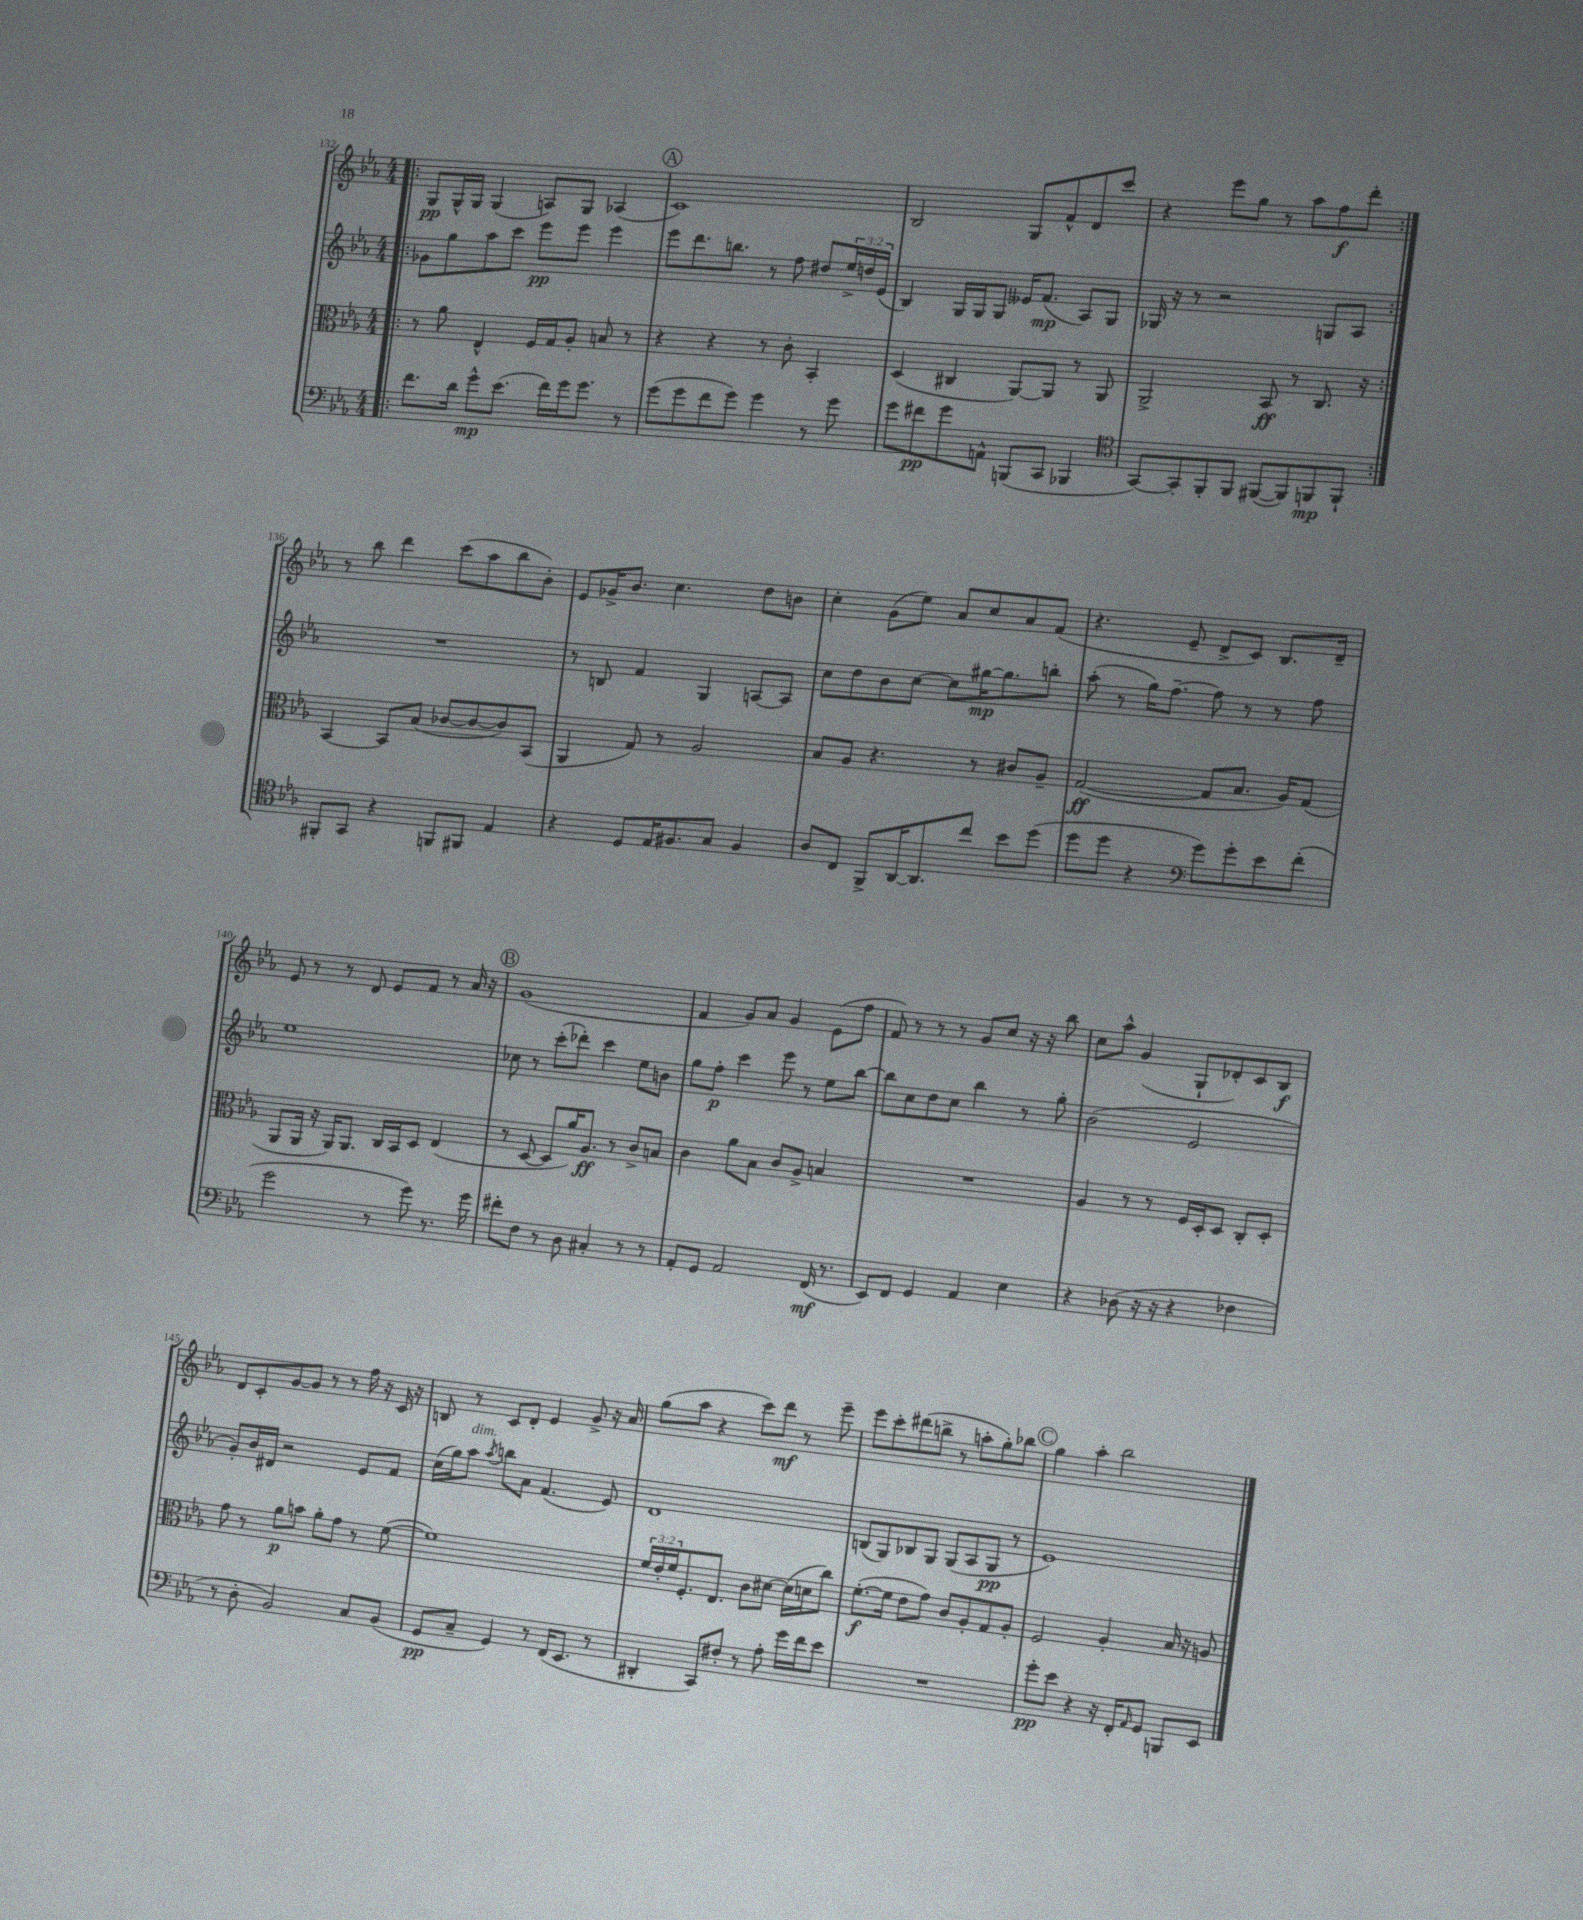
<<
\new StaffGroup <<
\new Staff = "s0" {
    \clef treble \key ees \major \numericTimeSignature \time 4/4
    \repeat volta 2 { \bar ".|:" g8\pp g16-^ g16 g4( a8) g8 aes4( |
    \mark \markup { \circle "A" } c'1) |
    bes2 g8 f'8-^ d'8 c'''8 |
    r4 ees'''8 g''8 r8 aes''8 f''8\f d'''8-. | }
    r8 bes''8 d'''4 c'''8( aes''8 bes''8 bes'8-.) |
    ees'8 ges'16-> bes'8. c''4. d''8 b'8 |
    c''4-. g'8( ees''8) aes'8 c''8 aes'8 f'8( |
    r4. ees'8-- d'8-> c'8) bes8. d'16-- |
    ees'8 r8 r8 d'8 ees'8 f'8 r8 aes'16 r16 |
    \mark \markup { \circle "B" } g'1( |
    f'4 g'8) aes'8 g'4 ees'8( f''8 |
    f'8) r8 r8 r8 g'8 c''8 r16 r16 bes''8 |
    c''8 aes''8-^ g'4( g8-! des'8-.) c'8 bes8\f |
    d'8 c'8-. g'8~ g'8 r8 r8 f''16 r16 c'16 r16 |
    b8 r8 c'8 d'8-. ees'4 g'8-> r16 aes'16 |
    g''8( aes''8 r4 c'''8) d'''8\mf r8 ees'''8-- |
    ees'''8 c'''8-. dis'''8( b''8-> r8 a''8-. g''8-.) bes''8 |
    \mark \markup { \circle "C" } g''4 aes''4-. bes''2 \bar "|." |
}
\new Staff = "s1" {
    \clef treble \key ees \major \numericTimeSignature \time 4/4 \override Staff.TupletNumber.text = #tuplet-number::calc-fraction-text
    \repeat volta 2 { \bar ".|:" ges'8 g''8 aes''8 c'''8 ees'''8\pp ees'''8 ees'''4 |
    \mark \markup { \circle "A" } ees'''8 d'''8. b''8. r8 f''8 dis''8 \tuplet 3/2 { ees''16-> d''16 ees'16( } |
    bes4) g16 g16 g8 eeses'16 f'8.\mp( aes8) g8 |
    ges16 r16 r8 r2 g8 aes8 | }
    R1 |
    r8 b8 f'4 g4 a8~ a8 |
    c''8 d''8 bes'8 c''8~ c''8 gis''16~\mp gis''8. b''8-. |
    aes''8-.( r8 g''16) f''8.~-- f''8 r8 r8 f''8 |
    ees''1 |
    \mark \markup { \circle "B" } ces''8 r8 c'''8-.( des'''8-.) c'''4 ees''8 b'8 |
    g''8 f''8-.\p c'''4 ees'''8 r8 ees''8 bes''8~ |
    bes''8 c''8 d''8 c''8 bes''4 r8 g''8-. |
    bes'2( ees'2 |
    g'8-.) bes'16 dis'16 r2 ees'8 f'8 |
    c''16( g''16) aes''8^\markup { \italic "dim." } \acciaccatura { aes''8 } b''8 aes'8 f'4.( ees'8) |
    d'1 |
    b8( g8) bes8 g8 g8( aes8 g8\pp r8 |
    \mark \markup { \circle "C" } ees'1) \bar "|." |
}
\new Staff = "s2" {
    \clef alto \key ees \major \numericTimeSignature \time 4/4 \override Staff.TupletNumber.text = #tuplet-number::calc-fraction-text
    \repeat volta 2 { \bar ".|:" r8 aes'8 ees4-^ f16 g16 aes8-. b8 r8 |
    \mark \markup { \circle "A" } r4 r4 r8 c'8-. bes,4-. |
    d4( cis4 aes,8~) aes,8 r8 aes,8 |
    aes,2-> bes,8\ff r8 c8. r16 | }
    bes,4~ bes,8 bes8( ces'8~ ces'8~ ces'8) bes,8( |
    aes,4 g8) r8 aes2 |
    bes8 aes8 r4. r8 cis'8 aes8-- |
    g2~\ff( g8 bes8. aes16) g8( |
    aes,8 aes,16 r16 aes,16) aes,8. c16 bes,16 d8 ees4( |
    \mark \markup { \circle "B" } r8 d8~ d8 aes'16) aes8.\ff r8 c'8-> b8 |
    c'4 aes'8 bes8 c'8 aes8-> b4 |
    R1 |
    aes4 r8 r8 f16 d16-. d8 c8-. d8-. |
    g'8 r8 aes'8\p b'8 aes'8-. g'8 r8 f'8~( |
    f'1) |
    \tuplet 3/2 { f'16 ees'16-. f'16 } f8.-. ees8. c'8 dis'8~ dis'16( d'16 c''8) |
    f'8.~-.\f( f'16 ees'8 g'8) c'8 aes8-. g8 aes8-. |
    \mark \markup { \circle "C" } f2 aes4-. bes16 r16 a8 \bar "|." |
}
\new Staff = "s3" {
    \clef bass \key ees \major \numericTimeSignature \time 4/4
    \repeat volta 2 { \bar ".|:" f'8. d'16 g'8-^\mp ees'8.( f'16) g'16 g'8. r8 |
    \mark \markup { \circle "A" } g'8( g'8 f'8 g'8) g'4 r8 g'8 |
    g'8 fis'8\pp g'8 a,8-^ b,,8( c,8 bes,,4 |
    \clef tenor g,8~) g,8-. f,8-. f,8 fis,8~( fis,8) f,8\mp f,8-! | }
    fis,8-. g,8 r4 f,8 fis,8 ees4 |
    r4 d8 ees16 fis8. g8 fis4 |
    aes8 c8 f,8-> aes,16~ aes,8. c''8 bes'8 d''8( |
    d''8 d''8 r4 \clef bass g'8) g'8-. ees'8 f'8-.( |
    g'2 r8 g'8) r8. g'16 |
    \mark \markup { \circle "B" } fis'8-. f8 r8 d8 cis4-. r8 r8 |
    aes,8-. g,8 aes,2 f,16\mf( r8. |
    ees,8) f,8 g,4 aes,4 ees4 |
    r4 des8( r16 r16 r4 fes4 |
    r8 d8-. bes,2) c8 bes,8( |
    g,8\pp c8-- g,4) r8 f,16( ees,8. r8 |
    dis,4-. c,8) fis8-. r8 aes8-. g'16 f'16 ees'8 |
    R1 |
    \mark \markup { \circle "C" } g'8-.\pp ees'8 r4 r16 f,16-. \grace { aes,16 } g,8 b,,8 ees,8 \bar "|." |
}
>>
>>
\layout { \context { \Score currentBarNumber = #132 } }
